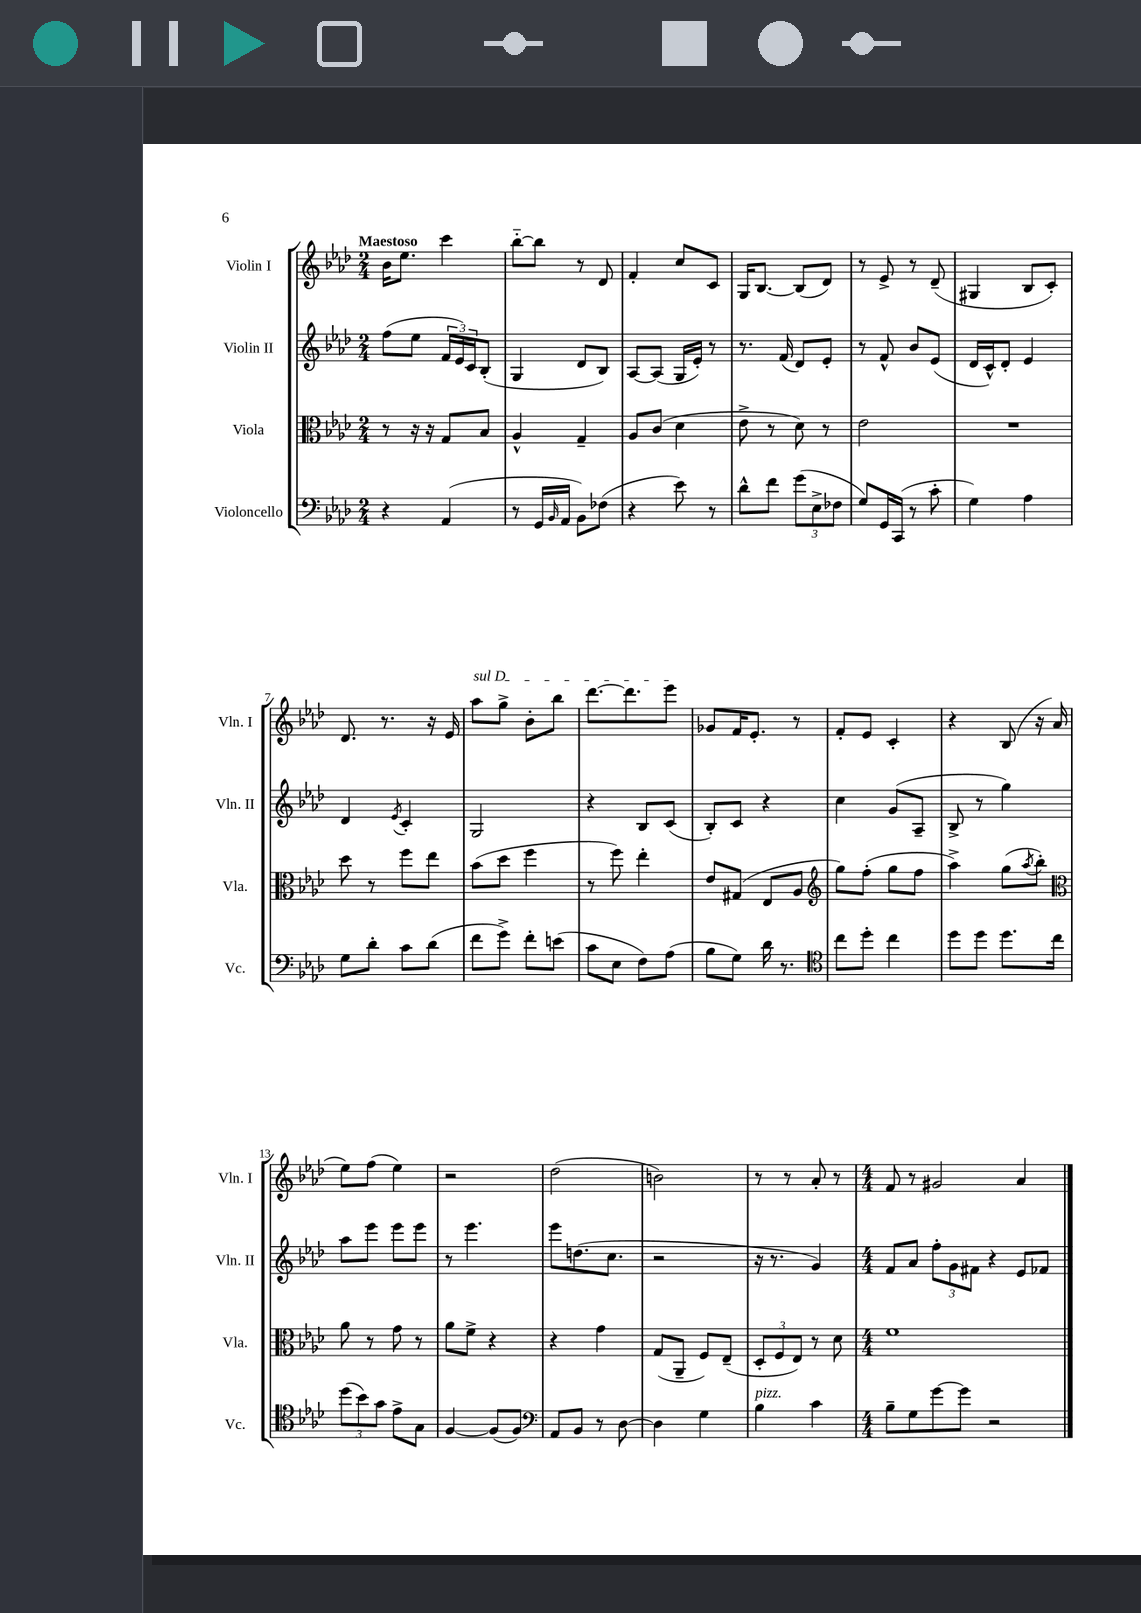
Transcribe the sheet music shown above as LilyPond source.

<<
\new StaffGroup <<
\new Staff = "s0" \with { instrumentName = "Violin I" shortInstrumentName = "Vln. I" } {
    \clef treble \key aes \major \numericTimeSignature \time 2/4 \tempo "Maestoso"
    bes'16 ees''8. c'''4 |
    bes''8~-_ bes''8 r8 des'8 |
    f'4-. c''8 c'8 |
    g16 bes8.~ bes8( des'8) |
    r8 ees'8-> r8 des'8--( |
    gis4 bes8 c'8-.) |
    des'8. r8. r16 ees'16 |
    \once \override TextSpanner.bound-details.left.text = \markup { \italic "sul D" } aes''8\startTextSpan g''8-> bes'8-. bes''8 |
    des'''8.~ des'''8. ees'''8\stopTextSpan |
    ges'8 f'16 ees'8.-. r8 |
    f'8-. ees'8 c'4-. |
    r4 bes8( r16 aes'16 |
    ees''8) f''8( ees''4) |
    r2 |
    des''2( |
    b'2) |
    r8 r8 aes'8-. r8 |
    \numericTimeSignature \time 4/4 f'8 r8 gis'2 aes'4 \bar "|." |
}
\new Staff = "s1" \with { instrumentName = "Violin II" shortInstrumentName = "Vln. II" } {
    \clef treble \key aes \major \numericTimeSignature \time 2/4
    f''8( ees''8 \tuplet 3/2 { f'16 ees'16) c'16 } bes8-.( |
    g4 des'8 bes8) |
    aes8~ aes8( g16 ees'16-.) r8 |
    r8. f'16( des'8) ees'8-. |
    r8 f'8-^ bes'8 ees'8( |
    des'16 c'16-^) des'8-. ees'4 |
    des'4 \acciaccatura { ees'8 } c'4-. |
    g2 |
    r4 bes8 c'8( |
    bes8-.) c'8 r4 |
    c''4 g'8( aes8-- |
    bes8-> r8 g''4) |
    aes''8 ees'''8 ees'''8 ees'''8 |
    r8 ees'''4. |
    ees'''8 d''8.( c''8. |
    r2 |
    r16 r8. g'4) |
    \numericTimeSignature \time 4/4 f'8 aes'8 \tuplet 3/2 { f''8-. g'8 fis'8 } r4 ees'8 fes'8 \bar "|." |
}
\new Staff = "s2" \with { instrumentName = "Viola" shortInstrumentName = "Vla." } {
    \clef alto \key aes \major \numericTimeSignature \time 2/4
    r8 r16 r16 g8 bes8 |
    aes4-^ g4-- |
    aes8 c'8( des'4 |
    ees'8-> r8 des'8) r8 |
    ees'2 |
    R2 |
    des''8 r8 f''8 ees''8 |
    bes'8( des''8 f''4 |
    r8 f''8) ees''4-. |
    ees'8 gis8( ees8 aes8 |
    \clef treble g''8) f''8-.( g''8 f''8 |
    aes''4->) g''8( \acciaccatura { aes''8 } bes''8-.) |
    \clef alto aes'8 r8 g'8 r8 |
    aes'8 f'8-> r4 |
    r4 g'4 |
    g8( aes,8-- f8) ees8--( |
    \tuplet 3/2 { des8-. f8 ees8) } r8 des'8 |
    \numericTimeSignature \time 4/4 f'1 \bar "|." |
}
\new Staff = "s3" \with { instrumentName = "Violoncello" shortInstrumentName = "Vc." } {
    \clef bass \key aes \major \numericTimeSignature \time 2/4
    r4 aes,4( |
    r8 g,16 \grace { bes,16 } aes,16 bes,8) fes8( |
    r4 ees'8) r8 |
    des'8-^ f'8 \tuplet 3/2 { g'8( ees8-> fes8 } |
    g8) g,16 c,16( r8 c'8-. |
    g4) aes4 |
    g8 des'8-. c'8 des'8( |
    f'8 g'8->) f'8-. e'8( |
    c'8 ees8 f8) aes8( |
    bes8 g8) des'16 r8. |
    \clef tenor c''8 des''8-. c''4 |
    des''8 des''8 des''8. c''16 |
    \tuplet 3/2 { des''8( bes'8) g'8 } ees'8-> g8 |
    f4~ f8( f8) |
    \clef bass aes,8 bes,8 r8 des8~ |
    des4 g4 |
    bes4^\markup { \italic "pizz." } c'4 |
    \numericTimeSignature \time 4/4 bes8-- g8 g'8~ g'8 r2 \bar "|." |
}
>>
>>
